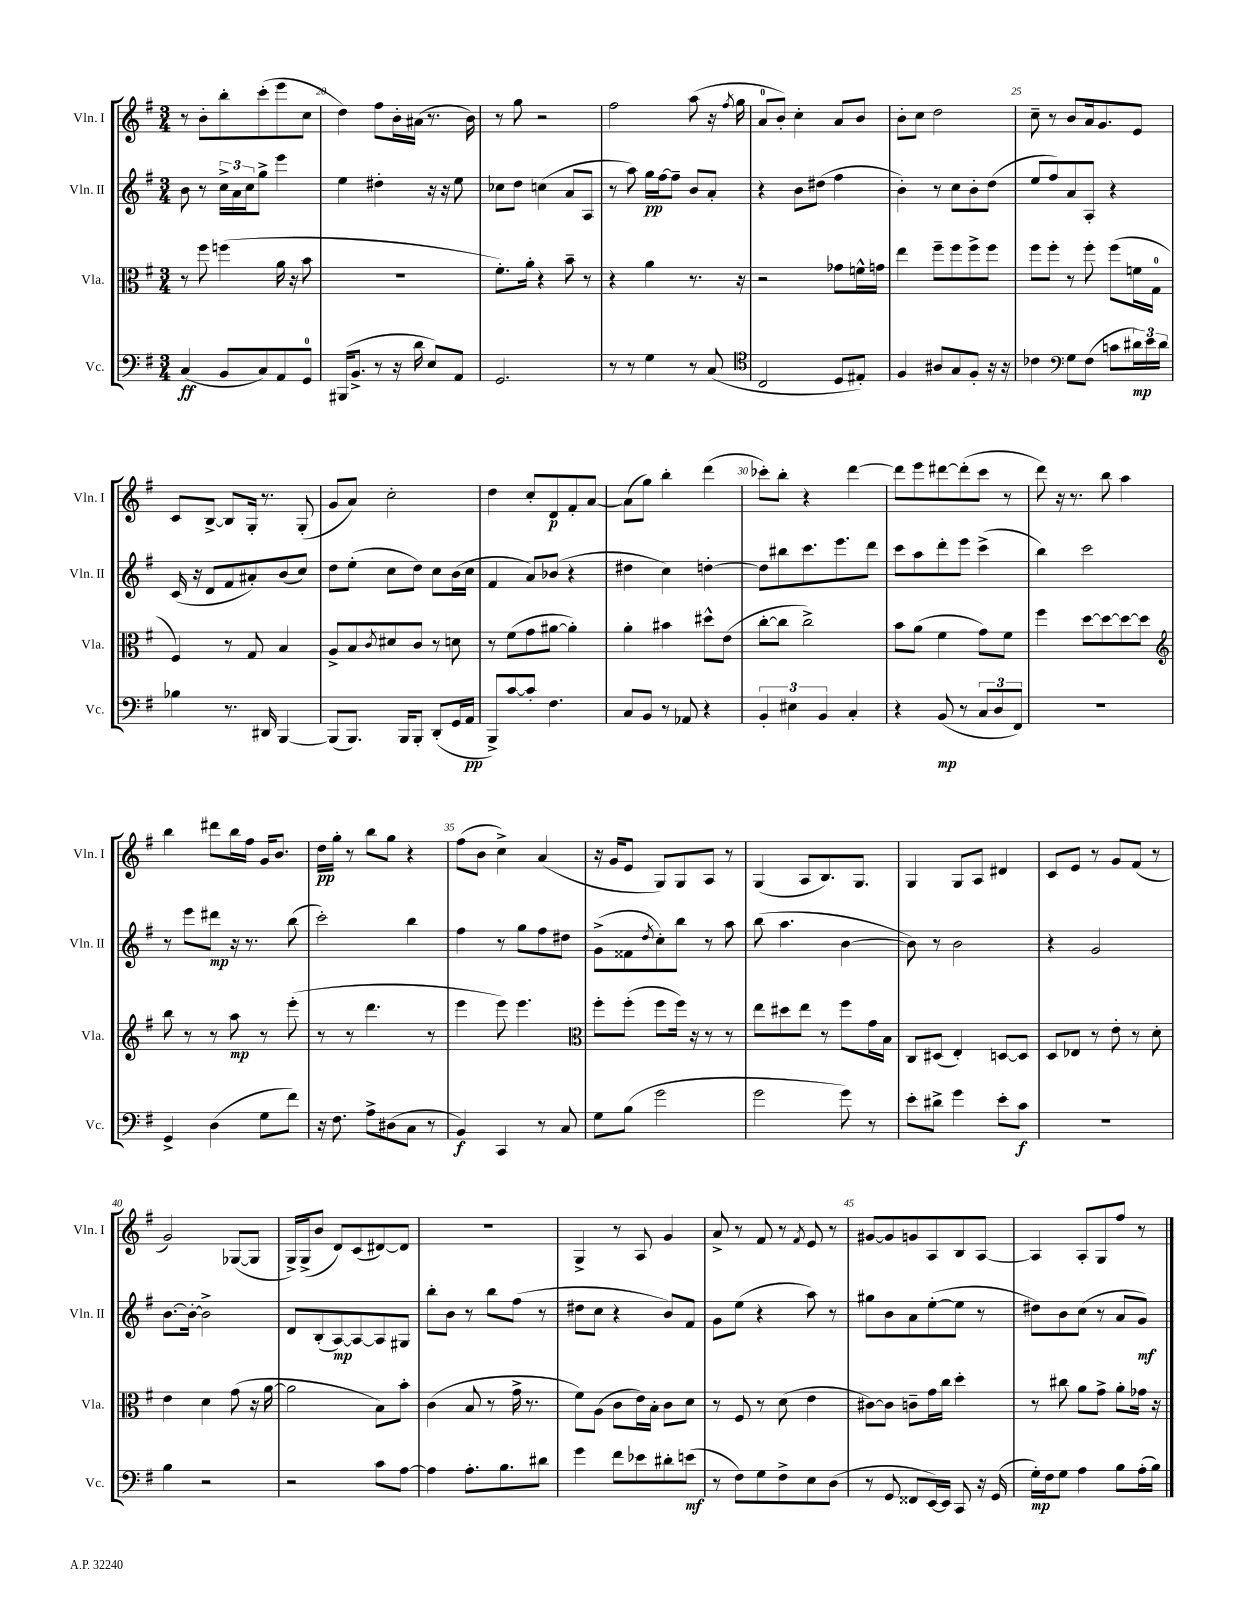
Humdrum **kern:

**kern	**kern	**kern	**kern
*staff4	*staff3	*staff2	*staff1
*clefF4	*clefC3	*clefG2	*clefG2
*k[f#]	*k[f#]	*k[f#]	*k[f#]
*M3/4	*M3/4	*M3/4	*M3/4
(4C/	8r	8b\	8r
.	8ff#\	8r	8b'\L
8BB/L	(4ff\	24cc^\LL	8bb'\
.	.	24a\	.
.	.	24cc\J	.
8C/)	.	8gg^\J	(8ccc'\
8AA/	16a\	4eee\	8eee\
.	16r	.	.
8GG/J	8b\	.	8cc\J
=	=	=	=
(16BBB#/LK	2.r	4ee\	4dd\)
8.BB^/J	.	.	.
8r	.	4dd#'\	8ff#\L
16r	.	.	16b'\L
16d\	.	.	(16a#\JJ
8E/L)	.	16r	8.r
.	.	16r	.
8AA/J	.	8ee\	.
.	.	.	16b\)
=	=	=	=
2.GG/	8.f#'\L)	8cc-\L	8r
.	.	8dd\J	8gg\
.	16a'\Jk	.	.
.	4r	(4cc\	2r
.	8b~\	8a/L	.
.	8r	8A/J	.
=	=	=	=
8r	4r	8r	2ff#\
8r	.	8aa\)	.
4G\	4a\	16gg\LL	.
.	.	[16ff#\J	.
.	.	8ff#~\]J	.
8r	8.r	8b/L	(8aa\
(8C/	.	8a'/J	16r
.	.	.	8qff#/
.	16r	.	16gg\
=	=	=	=
*clefC4	*	*	*
2C/	2r	4r	8a/L
.	.	.	8b'/J)
.	.	8b\L	4cc'\
.	.	(8dd#\J	.
8D/L	8g-\L	4ff#\	8a/L
8E#'/J)	16f^^\L	.	8b/J
.	16g\JJ	.	.
=	=	=	=
4F#/	4ee\	4b'\)	8b'\L
.	.	.	8cc\J
8A#/L	8ff#~\L	8r	2dd\
8G/	8ff#\	8cc\L	.
8F#'/J	8ff#^\	8b'\	.
16r	8ff#\J	(8dd\J	.
16r	.	.	.
=	=	=	=
4c-\	8ff#\L	8ee/L	8cc~\
.	8ff#'\J	8ff#/)	8r
*clefF4	*	*	*
8G\L	8r	8a/	8b/L
(8F#\J	8ff#'\	8A'/J	16a/k
.	.	.	8.g/
8c\L	(8ff#\L	4r	.
24d#\L)	16f\L	.	8e/J
24e\	.	.	.
.	16G\JJ	.	.
24d#\JJ	.	.	.
=	=	=	=
4B-\	4F#/)	(16c/	8c/L
.	.	16r	.
.	.	8d/L	[8B^/J
8.r	8r	8f#/	8B/]L
.	8G/	8a#'/)	16G'/Jk
16DD#/	.	.	8.r
[4BBB/	4B/	(8b/	.
.	.	8cc/J)	(8G'/
=	=	=	=
(8BBB/]L	8A^/L	8dd\L	8g/L
8.BBB/J)	8B/	(8ee'\J	8a/J)
.	8qc/	.	.
.	8d#/	8cc\L	2cc'\
16BBB/LK	.	.	.
8BBB'/J	8c/J	8dd\J)	.
(8DD'/L	8r	8cc\L	.
16GG/L	8d\	(16b\L	.
16AA/JJ	.	16cc\JJ	.
=	=	=	=
8BBB^/L)	8r	4f#/	4dd\
[8c/	(8f#\L	.	.
8c'/]J	8g\	8a/L)	8cc'/L
4.F#\	[8a#\J	(8b-/J	8d/
.	4a#'\])	4r	8f#'/
.	.	.	[8a/J
=	=	=	=
8C/L	4a'\	4dd#\	(8a\]L
8BB/J	.	.	8gg\J)
8r	4b#\	4cc\)	4bb'\
8AA-/	.	.	.
4r	8dd#^^\L	[4dd'\	(4ddd\
.	(8e\J	.	.
=	=	=	=
6BB'/	[8cc'\L	8dd\]L	8ccc-'\L)
.	8cc\]J	8bb#\	8bb'\J
6E#\	.	.	.
.	2cc^\)	8.ccc\	4r
6BB/	.	.	.
.	.	8.eee\	.
4C'/	.	.	[4ddd\
.	.	8ddd\J	.
=	=	=	=
4r	8b\L	8ccc\L	8ddd\]L
.	(8a\J	8aa\	8eee\
(8BB/	4f#\	8ddd'\	[8ddd#\
8r	.	8eee\J	(8ddd#'\]
12C/L	8g\L)	(4ccc^\	8ccc\J
12D/	.	.	.
.	8f#\J	.	8r
12FF#/J)	.	.	.
=	=	=	=
2.r	4ff#\	4bb\)	8ddd\)
.	.	.	16r
.	.	.	8.r
.	[8dd\L	2ccc\	.
.	8dd\_	.	8bb\
.	8dd\_	.	4aa\
.	8dd\]J	.	.
=	=	=	=
*	*clefG2	*	*
4GG^/	8bb\	8r	4bb\
.	8r	8eee\L	.
(4D\	8r	8ddd#\J	8ddd#\L
.	8aa\	16r	16bb\L
.	.	8.r	16ff#\JJ
8G\L	8r	.	16g/LK
.	.	.	8.b/J
8f#\J)	(8eee'\	(8bb\	.
=	=	=	=
16r	8r	2ccc'\)	16dd\LL
8.F#\	.	.	16gg'\JJ
.	8r	.	8r
8A^\L	4.ddd\	.	8bb\L
(8D#\	.	.	8gg\J
8C\J	.	4bb\	4r
8r	8r	.	.
=	=	=	=
4BB/)	4eee\	4ff#\	(8ff#\L
.	.	.	8b\J
4CC/	8eee\)	8r	4cc^\)
.	4.eee\	8gg\L	.
8r	.	8ff#\	(4a/
8C/	.	8dd#\J	.
=	=	=	=
*	*clefC3	*	*
8G\L	8ff#'\L	(8g^\L	16r
.	.	.	16g/LK
(8B\J	(8ff#'\J	8f##\	8e/J
.	.	8qdd/	.
2g\	8ff#\L	8cc'\)	8G/L)
.	16ff#\Jk)	8bb\J	8G/
.	16r	.	.
.	8r	8r	8A/J
.	8r	8aa\	8r
=	=	=	=
2g\	8ee\L	(8bb\	(4G/
.	8dd#\	4.aa\	.
.	8ee\J	.	8A/L
.	8r	.	8.B/)
8g\)	8ff#\L	[4b\	.
.	.	.	8.G/J
8r	16g\L	.	.
.	16B\JJ	.	.
=	=	=	=
8e'\L	8C/L	8b\])	4G/
8d#^\J	(8D#/J	8r	.
4g\	4E'/)	2b\	8G/L
.	.	.	8A/J
8e'\L	[8D/L	.	4d#/
8c\J	8D/]J	.	.
=	=	=	=
2.r	8D/L	4r	8c/L
.	8E-/J	.	8e/J
.	8r	2g/	8r
.	8e'\	.	8g/L
.	8r	.	(8f#/J
.	8d'\	.	8r
=	=	=	=
4B\	4e\	[8.b\L	2g/)
.	.	16b'\_Jk	.
2r	4d\	2b^\]	.
.	(8g\	.	([8G-/L
.	16r	.	8G-/]J
.	[16a\	.	.
=	=	=	=
2r	2a\]	8d/L	16G^/LL)
.	.	.	(16G^/J
.	.	(8B'/	8b/J
.	.	[8A/)	8d/L)
.	.	8A/_	(8c/
8c\L	8B\L)	8A/]	[8d#/)
[8A\J	8b'\J	8G#/J	8d#/]J
=	=	=	=
4A\]	(4c\	8bb'\L	2.r
.	.	8b\J	.
8.A'\L	8B/	8r	.
.	8r	8bb\L	.
8.B\	.	.	.
.	16g^\	(8ff#\J	.
.	8.r	.	.
8d#\J	.	8r	.
=	=	=	=
4g\	8f#\L)	8dd#\L	4G^/
.	(8A\J	8cc\J	.
8f#\L	8c\L	4r	8r
8e-\	16e\L)	.	8A/
.	16B'\JJ	.	.
8d#'\	8c\L	8b/L)	4g/
(8e\J	8d\J	8f#/J	.
=	=	=	=
8r	8r	8g\L	8a^/
8F#\L)	8F#/	(8ee\J	8r
8G\	8r	4r	8f#/
8F#^\	(8d\	.	8r
.	.	.	8qf#/
8E\	4e\	8aa\)	8e/
(8D\J	.	8r	8r
=	=	=	=
8r	[8c#\L)	8gg#\L	[8g#/L
8GG/	8c#\]J	8b\	8g#/]
8FF##/L	8c~\L	8a\	8g/
[16EE/L)	16g\L	([8ee'\	8A/
16EE/]JJ	16cc\JJ	.	.
8CC/	4dd'\	8ee\]J	8B/
16r	.	8r	[8A/J
(16GG/	.	.	.
=	=	=	=
16G'\LL)	8r	8dd#\L)	4A/]
16F#\J	.	.	.
8G\J	8cc#\	8b\	.
4A\	8a\L	(8cc\J	8A'/L
.	8g^\J	8r	8G/
8B\L	8a'\L	8a/L	8ff#/J
(16A'\L	16g-\Jk	8g/J)	8r
16B\JJ)	16r	.	.
==	==	==	==
*-	*-	*-	*-
